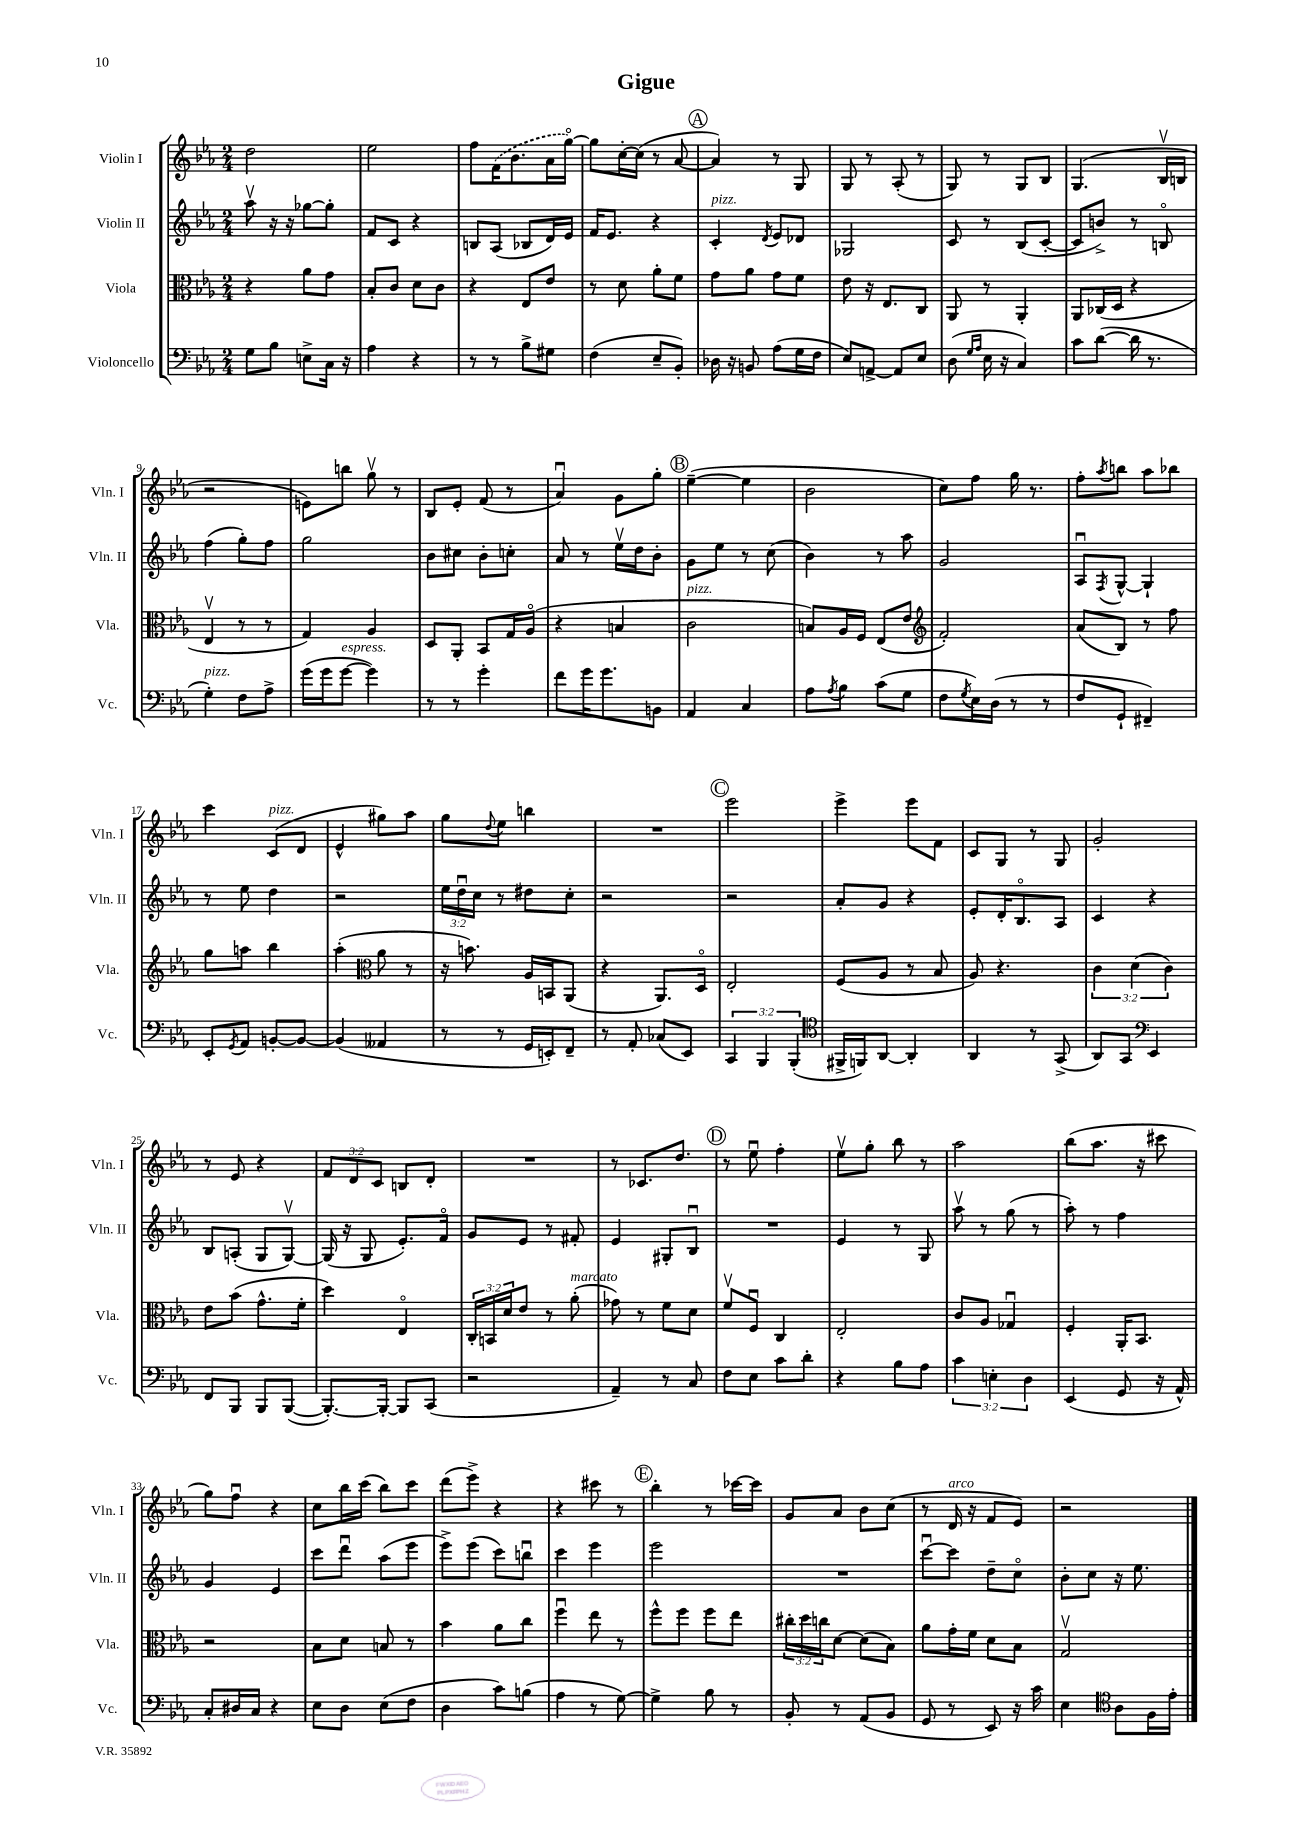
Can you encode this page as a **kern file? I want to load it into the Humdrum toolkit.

**kern	**kern	**kern	**kern
*part4	*part3	*part2	*part1
*staff4	*staff3	*staff2	*staff1
*I"Violoncello	*I"Viola	*I"Violin II	*I"Violin I
*I'Vc.	*I'Vla.	*I'Vln. II	*I'Vln. I
*clefF4	*clefC3	*clefG2	*clefG2
*k[b-e-a-]	*k[b-e-a-]	*k[b-e-a-]	*k[b-e-a-]
*M2/4	*M2/4	*M2/4	*M2/4
=1	=1	=1	=1
8G\L	4r	8aa-v\	2dd\
8B-\J	.	16r	.
.	.	16r	.
8En^\L	8a-\L	[8gg-X\L	.
16C\Jk	8g\J	8gg-'\J]	.
16r	.	.	.
=2	=2	=2	=2
4A-\	8B-'/L	8f/L	2ee-\
.	8c/J	8c/J	.
4r	8d\L	4r	.
.	8c\J	.	.
=3	=3	=3	=3
8r	4r	8Bn/L	8ff\L
8r	.	(8A-/J	(16f\K
.	.	.	8.b-\
8B-^\L	8E-/L	8B-X/L	.
8G#X\J	8e-/J	16d/L)	16a-\L
.	.	16e-/JJ	[16gg\JJ)
=4	=4	=4	=4
(4F\	8r	16f/KL	8gg\L]
.	.	8.e-/J	.
.	8d\	.	[16cc'\L
.	.	.	(16cc\JJ]
8E-~/L	8a-'\L	4r	8r
8BB-'/J)	8f\J	.	[8a-/
!!LO:REH:place=s1:t=A
=5	=5	=5	=5
!	!	!LO:TX:a:i:t=pizz.	!
16D-X\	8g\L	4c'/	4a-/])
16r	.	.	.
8BBn/	8a-\J	.	.
.	.	8qd/	.
(8A-\L	8g\L	8e-/L	8r
16G\L	8f\J	8d-X/J	8G/
16F\JJ	.	.	.
=6	=6	=6	=6
8E-/L)	8e-\	2G-X/	8G/
[8AAn^/J	16r	.	8r
.	8.E-/L	.	.
8AA/L]	.	.	(8A-'/
8E-/J	8C/J	.	8r
=7	=7	=7	=7
(8D\	8AA-/	8c/	8G/)
16qqG/LL	.	.	.
16qqA-/JJ	.	.	.
16E-\	8r	8r	8r
16r	.	.	.
4C/)	4AA-'/	(8B-/L	8G/L
.	.	[8c'/J	8B-/J
=8	=8	=8	=8
8c\L	8AA-/L	8c/L]	(4.G/
([8d\J	(16C-X/L	8bn^/J)	.
.	16D/JJ	.	.
16d\]	4r	8r	.
8.r	.	.	.
.	.	8Bn/	16B-v/LL
.	.	.	16Bn/JJ
!!LO:LB:g=z
=9	=9	=9	=9
!LO:TX:a:i:t=pizz.	!	!	!
4G'\)	4E-v/	(4ff\	2r
8F\L	8r	8gg'\L)	.
8A-^\J	8r	8ff\J	.
=10	=10	=10	=10
(16g\LL	4G/)	2gg\	8en\L)
16g\J	.	.	.
!LO:TX:a:i:t=espress.	!	!	!
[8g\J	.	.	8bbn\J
4g\])	4A-/	.	8ggv\
.	.	.	8r
=11	=11	=11	=11
8r	8D/L	8b-\L	8B-/L
8r	8AA-'/J	8cc#X\J	8e-'/J
4g'\	8BB-/L	8b-'\L	(8f/
.	16G/L	8ccn'\J	8r
.	(16A-/JJ	.	.
=12	=12	=12	=12
8f\L	4r	8a-/	4a-u/)
16g\K	.	8r	.
8.g\	.	.	.
.	4Bn/	16ee-v\LL	8g\L
.	.	16dd\J	.
8BBn\J	.	8b-'\J	8gg'\J
!!LO:REH:place=s1:t=B
=13	=13	=13	=13
!	!LO:TX:a:i:t=pizz.	!	!
4AA-/	2c\	8g\L	([4ee-~\
.	.	8ee-\J	.
4C/	.	8r	4ee-\]
.	.	(8cc\	.
=14	=14	=14	=14
8A-\L	8Bn/L)	4b-\)	2b-\
8qA-/	.	.	.
8B-\J	16A-/L	.	.
.	16F/JJ	.	.
(8c\L	(8E-/L	8r	.
8G\J	8e-/J	8aa-\	.
=15	=15	=15	=15
*	*clefG2	*	*
8F\L	2f'/)	2g/	8cc\L)
8qG/	.	.	.
16E-\L)	.	.	8ff\J
(16D\JJ	.	.	.
8r	.	.	16gg\
.	.	.	8.r
8r	.	.	.
=16	=16	=16	=16
8F/L	(8a-/L	8A-u/L	8ff'\L
.	.	8qF/	8qaa-/
8GG`/J	8B-/J)	[8G^^/J	8bbn\J
4FF#X~/)	8r	4G`/]	8aa-\L
.	8ff\	.	8bb-X\J
!!LO:LB:g=z
=17	=17	=17	=17
8EE-'/L	8gg\L	8r	4ccc\
8qGG/	.	.	.
8AA-/J	8aan\J	8ee-\	.
!	!	!	!LO:TX:a:i:t=pizz.
[8BBn'/L	4bb-\	4dd\	(8c/L
8BB/J_	.	.	8d/J
=18	=18	=18	=18
(4BB/]	(4aa-'\	2r	4e-^^/
*	*clefC3	*	*
4AA--X/	8a-\	.	8gg#X\L)
.	8r	.	8aa-\J
=19	=19	=19	=19
8r	16r	24ee-\LL	8gg\L
.	.	24ddu\	.
.	8.bn\)	.	.
.	.	24cc\JJ	.
.	.	.	8qqdd/
8r	.	8r	8ee-\J
16GG/LL	16A-/LL	8dd#X\L	4bbn\
16EEn'/J)	16BBn/J	.	.
8FF~/J	(8AA-/J	8cc'\J	.
=20	=20	=20	=20
8r	4r	2r	2r
8AA-'/	.	.	.
(8C-X/L	8.AA-/L)	.	.
8EE-/J)	.	.	.
.	16D/Jk	.	.
!!LO:REH:place=s1:t=C
=21	=21	=21	=21
6CC/	2E-'/	2r	2eee-\
6BBB-/	.	.	.
(6BBB-'/	.	.	.
=22	=22	=22	=22
*clefC4	*	*	*
16FF#X^/LL	(8F/L	8a-'/L	4eee-^\
16FFn/J)	.	.	.
[8AA-/J	8A-/J	8g/J	.
4AA-'/]	8r	4r	8eee-\L
.	8B-/	.	8f\J
=23	=23	=23	=23
4AA-/	8A-/)	8e-'/L	8c/L
.	4.r	16d'/K	8G/J
.	.	8.B-/	.
8r	.	.	8r
(8GG^/	.	8A-/J	8G/
=24	=24	=24	=24
8AA-/L)	6c\	4c/	2g'/
8GG/J	.	.	.
.	(6d\	.	.
*clefF4	*	*	*
4EE-/	.	4r	.
.	6c\)	.	.
!!LO:LB:g=z
=25	=25	=25	=25
8FF/L	8e-\L	8B-/L	8r
8BBB-/J	(8b-\J	(8An'/J	8e-/
8BBB-/L	8.g^^\L	8G/L	4r
([8BBB-/J	.	[8Gv/J)	.
.	16f'\Jk	.	.
=26	=26	=26	=26
8.BBB-'/L_)	4dd\)	(16G/]	12f/L
.	.	16r	.
.	.	.	12d/
.	.	8G/	.
.	.	.	12c/J
16BBB-'/Jk_	.	.	.
8BBB-/L]	4E-/	8.e-'/L)	8Bn/L
(8CC/J	.	.	8d'/J
.	.	16f/Jk	.
=27	=27	=27	=27
2r	24C'/LL	8g/L	2r
.	24BBn/	.	.
.	24d/J	.	.
.	8e-/J	8e-/J	.
.	8r	8r	.
!	!LO:TX:a:i:t=marcato	!	!
.	(8a-'\	8f#X'/	.
=28	=28	=28	=28
4AA-~/)	8g-X\)	4e-/	8r
.	8r	.	8.c-X/L
8r	8f\L	8G#X'/L	.
.	.	.	8.dd/J
8C/	8d\J	8B-u/J	.
!!LO:REH:place=s1:t=D
=29	=29	=29	=29
8F\L	8fv/L	2r	8r
8E-\J	8Fu/J	.	8ee-u\
8c\L	4C/	.	4ff'\
8d'\J	.	.	.
=30	=30	=30	=30
4r	2E-'/	4e-/	8ee-v\L
.	.	.	8gg'\J
8B-\L	.	8r	8bb-\
8A-\J	.	8G/	8r
=31	=31	=31	=31
6c\	8c/L	8aa-v\	2aa-\
.	8A-/J	8r	.
6En'\	.	.	.
.	4G-Xu/	(8gg\	.
6D\	.	.	.
.	.	8r	.
=32	=32	=32	=32
(4EE-/	4F'/	8aa-'\)	(8bb-\L
.	.	8r	8.aa-\J
8GG/	16AA-'/KL	4ff\	.
.	8.BB-/J	.	16r
16r	.	.	8ccc#X\
16AA-^^/)	.	.	.
!!LO:LB:g=z
=33	=33	=33	=33
8C'/L	2r	4g/	8gg\L)
16D#X/L	.	.	8ffu\J
16C/JJ	.	.	.
4r	.	4e-/	4r
=34	=34	=34	=34
8E-\L	8B-\L	8ccc\L	8cc\L
8D\J	8d\J	8dddu\J	16bb-\L
.	.	.	(16ccc\JJ
(8E-\L	8Bn/	(8aa-\L	8bb-\L)
8F\J	8r	8eee-\J	8ccc\J
=35	=35	=35	=35
4D\	4b-\	8eee-^\L)	(8ddd\L
.	.	(8eee-\J	8eee-^\J)
8c\L)	8a-\L	8ccc\L)	4r
(8Bn\J	8cc\J	8bbnu\J	.
=36	=36	=36	=36
4A-\	4ffu\	4ccc\	4r
8r	8ee-\	4eee-\	8ccc#X\
[8G\)	8r	.	8r
!!LO:REH:place=s1:t=E
=37	=37	=37	=37
4G^\]	8ff^^\L	2eee-\	4bb-'\
.	8ff\J	.	.
8B-\	8ff\L	.	8r
8r	8ee-\J	.	[16ccc-X\LL
.	.	.	16ccc-\JJ]
=38	=38	=38	=38
8BB-'/	24cc#X'\LL	2r	8g/L
.	24dd\	.	.
.	24ccn\J	.	.
8r	[8d\J	.	8a-/J
(8AA-/L	(8d\L]	.	8b-\L
8BB-/J	8B-\J)	.	(8cc\J
=39	=39	=39	=39
8GG/	8a-\L	[8cccu\L	8r
!	!	!	!LO:TX:a:i:t=arco
8r	16g'\L	8ccc\J]	16d/
.	16f\JJ	.	16r
8EE-/)	8d\L	8dd~\L	8f/L
16r	8B-\J	8cc\J	8e-/J)
16c\	.	.	.
=40	=40	=40	=40
4E-\	2Gv/	8b-'\L	2r
.	.	8cc\J	.
*clefC4	*	*	*
8A-\L	.	16r	.
.	.	8.ee-\	.
16F\L	.	.	.
16e-'\JJ	.	.	.
==	==	==	==
*-	*-	*-	*-
